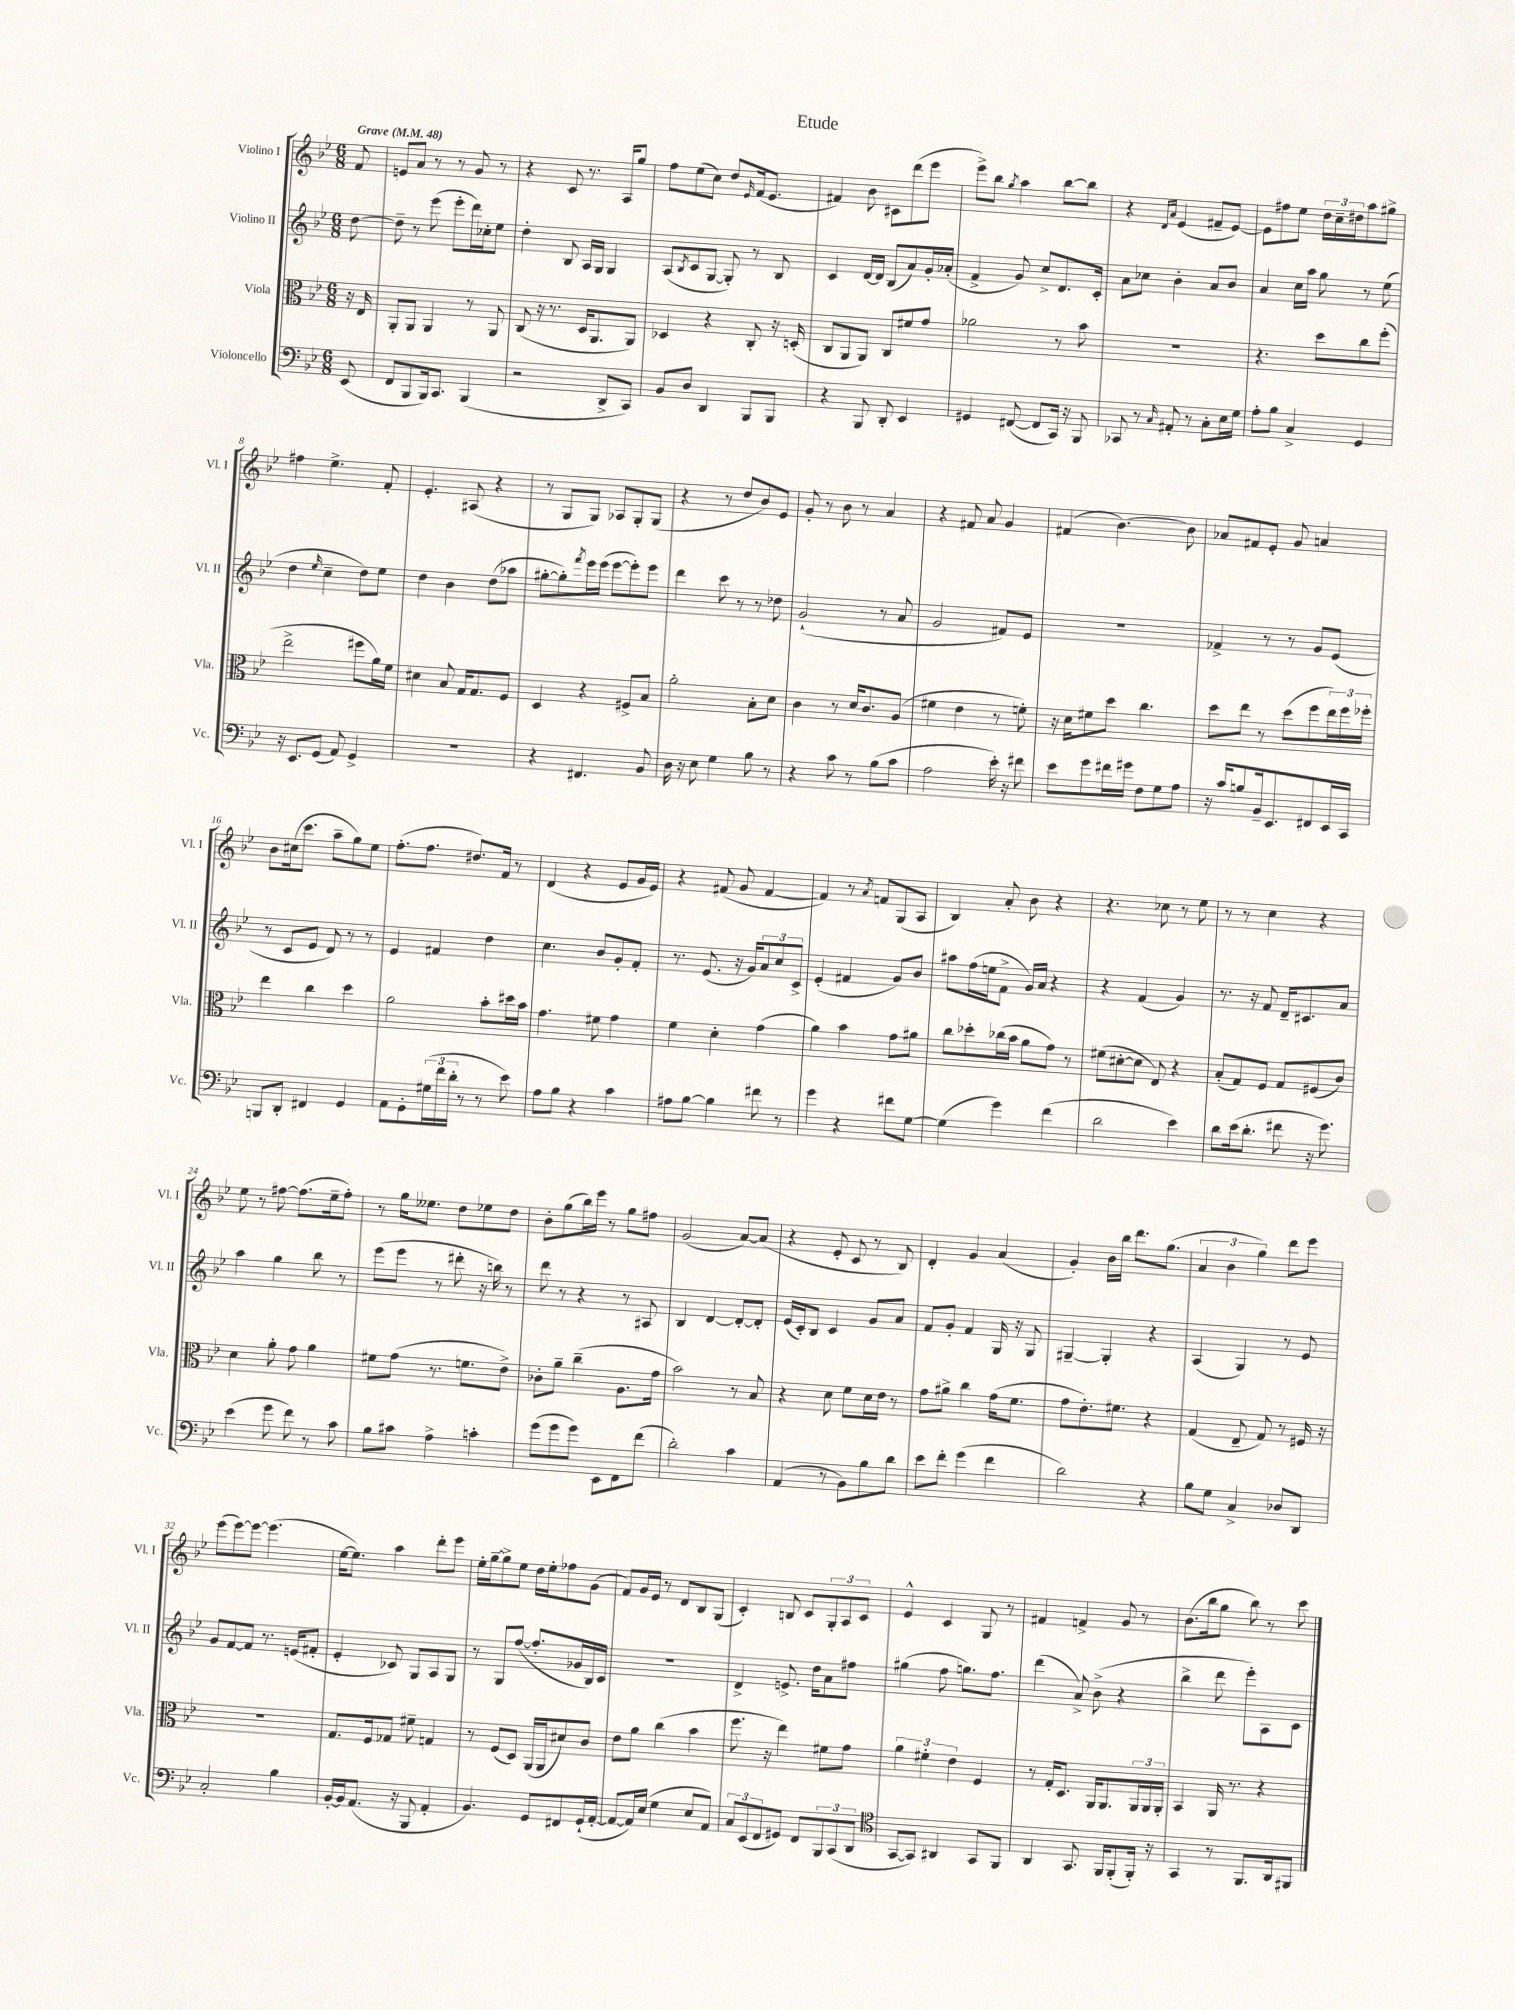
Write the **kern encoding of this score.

**kern	**kern	**kern	**kern
*part4	*part3	*part2	*part1
*staff4	*staff3	*staff2	*staff1
*I"Violoncello	*I"Viola	*I"Violino II	*I"Violino I
*I'Vc.	*I'Vla.	*I'Vl. II	*I'Vl. I
*clefF4	*clefC3	*clefG2	*clefG2
*k[b-e-]	*k[b-e-]	*k[b-e-]	*k[b-e-]
*M6/8	*M6/8	*M6/8	*M6/8
*MM48	*MM48	*MM48	*MM48
=	=	=	=
!	!	!	!LO:TX:a:B:t=Grave
(8EE-/	16r	[8dd\	8f/
.	16E-/	.	.
=1	=1	=1	=1
8FF/L	8AA'/L	8dd~\]	8en/L
8BBB-/	8AA/J	8r	8a/J
16BBB-/k)	4AA/	(8eee-\	8r
8.CC/J	.	.	.
.	.	8eee-'\L	8r
(4BBB-/	8r	16ddd\L)	8g/
.	.	16cc-X'\J	.
.	8AA/	8ee-\J	8r
=2	=2	=2	=2
2r	(8C/	4dd'\	4r
.	16r	.	.
.	8.r	.	.
.	.	8B-/	8c/
.	16D/KL	16A/LL	8.r
.	8.AA/	16G/JJ	.
8DD^/L	.	4G/	.
.	.	.	16A/KL
8CC/J)	8AA/J)	.	8gg/J
=3	=3	=3	=3
8BB-/L	4D-X/	(8A/L	8ff\L
.	.	8qB-/	.
8D/J	.	8c/	(8ee-\
4DD/	4r	[8G/J	8cc\J)
.	.	8G'/])	8dd/L
.	.	.	16qqe-/
8BBB-/L	8C'/	8r	(16f/k
.	.	.	8.e-/J
8BBB-/J	16r	8B-/	.
.	(16Dn'/	.	.
=4	=4	=4	=4
4r	8C/L	4c/	4f#X/)
.	8AA/	.	.
8BBB-/	8AA/J)	[16d/LL	8b-\
.	.	16d/JJ]	.
8DD'/	8C/L	(8B-/L	8c#X\L
4EE-/	8f#X/	8a/)	(8ddd\
.	8g/J	16g'/L	8eee-\J
.	.	(16a-X'/JJ	.
=5	=5	=5	=5
4GG#X/	2a-X\	4f^/	8eee-^\L)
.	.	.	8bb-\J
.	.	.	8qgg/
([8FF#X/	.	8g/)	4aa\
8FF#/L]	.	8cc^/L	.
16CC/Jk)	8r	8.d/	[8bb-\L
16r	.	.	.
8BBB-/	8b-\	.	8bb-\J]
.	.	16c'/Jk	.
=6	=6	=6	=6
8CC-X/	2.r	8a\L	4r
8r	.	8cc-X\J	.
.	.	.	16qqd/LL
16qqC/	.	.	16qqa/JJ
8AA#X'/	.	4b-'\	(4e-/
8r	.	.	.
8C'\L	.	8a/L	8f#X~/L
16E-\L	.	8b-/J	[8e-/J)
16G\JJ	.	.	.
=7	=7	=7	=7
8A'\L	4.r	4a/	8e-\L]
8B-\J	.	.	8ff#X\
4C^/	.	16cc\LL	8ee-\J
.	.	16aa\JJ	.
.	8dd\L	8gg\	24dd\LL
.	.	.	24cc~\
.	.	.	24dd#X\J
4GG/	8cc\	8r	8aa\
.	(8ff'\J	(8ee-\	8gg#X^\J
!!LO:LB:g=z
=8	=8	=8	=8
16r	2ee-^\	4dd\	4ff#X\
8.EE-/L	.	.	.
.	.	16qqee-/	.
(8GG/J	.	4cc~\	4.ee-^\
8AA/)	.	.	.
4GG^/	8ff#X\L	8dd\L)	.
.	16a\L)	8ee-\J	8f'/
.	16f\JJ	.	.
=9	=9	=9	=9
2.r	4d#X\	4dd\	4.e-'/
.	8B-/	4b-\	.
.	16G/KL	.	(8A#X/
.	8.G/	.	.
.	.	(8dd\L	4r
.	8F/J	8aa-X\J	.
=10	=10	=10	=10
4r	4D/	[8gg#X'\L	8r
.	.	8gg#'\])	8G/L
.	.	8qfff/	.
4.FF#X/	4r	16eee-\L	8G/J)
.	.	(16eee-\JJ	.
.	.	[8eee-\L	8A-X/L
.	8F#X^/L	8eee-'\])	8G'/
8BB-/	8B-/J	8eee-\J	(8G/J
=11	=11	=11	=11
16D\	2a'\	4ddd\	4r
16r	.	.	.
8E-\	.	.	.
4G\	.	8ccc\	8r
.	.	8r	8dd/L
8B-\	8B-'\L	8r	8b-/)
8r	8d\J	8dd-X\	8e-/J
=12	=12	=12	=12
4r	4c\	(2g`/	8g'/
.	.	.	8r
8c\	8r	.	8b-\
8r	16d/KL	.	8r
.	8.c/	.	.
(8B-\L	.	8r	4a/
8c\J	(8A/J	8a/	.
=13	=13	=13	=13
2A\	4f#X\	2g/	4r
.	4e-\	.	8f#X/
.	.	.	8a/
16e-'\)	8r	8f#X/L)	4g/
16r	.	.	.
8f#X\	8fn'\)	8e-/J	.
=14	=14	=14	=14
8e-\L	16r	2.r	(4f#X/
.	16d\KL	.	.
8g\	8f#X\	.	.
16f#X\L	8dd\J	.	[4.b-\)
16g#X\JJ	.	.	.
8F\L	4.cc\	.	.
8G\	.	.	.
8A\J	.	.	8b-\]
=15	=15	=15	=15
16r	8dd\L	4f-X^/	8a-X/L
16c/KL	.	.	.
8Bn/	8ee-\J	.	8f#X/
16BB-~/k	8r	8r	8e-'/J
8.EE-/	.	.	.
.	(8dd\L	8r	8g/
8FF#X/	8ff\	8g/L	4an/
16EE-/L	24ee-\L)	(8e-/J	.
.	24ff\	.	.
16CC/JJ	.	.	.
.	24ff-X'\JJ	.	.
!!LO:LB:g=z
=16	=16	=16	=16
8BBBn/L	4ee-\	8r	8b-\L
8DD'/J	.	8c/L	(16cc#X\k
.	.	.	8.ccc\J
4FF#X/	4cc\	8e-/J	.
.	.	8d/)	8aa~\L
4GG/	4dd\	8r	8gg\)
.	.	8r	8ee-\J
=17	=17	=17	=17
8AA\L	2a\	4e-/	(8.ff'\L
8GG'\	.	.	.
.	.	.	8.ff\J
(24G#X\L	.	4f#X/	.
24f\	.	.	.
24d'\JJ	.	.	.
8r	.	.	8.dd#X/L)
8r	8b-'\L	4dd\	.
.	.	.	16f/Jk
8e-\)	16dd#X\L	.	8r
.	16b-\JJ	.	.
=18	=18	=18	=18
8A\L	4.g\	4.cc\	(4d/
8B-\J	.	.	.
4r	.	.	4r
.	8f#X\	8b-/L	.
4c\	4g\	8g'/	8e-/L
.	.	8f'/J	16g/L
.	.	.	16e-/JJ)
=19	=19	=19	=19
8A#X\L	4f\	8.r	4r
[8B-\J	.	.	.
.	.	(8.e-/	.
4B-\]	4d'\	.	(8f#X/
.	.	16r	8g/
.	.	16g/KL)	.
8f#X\	(4g\	12a/	[4f#/
.	.	12cc/	.
8r	.	.	.
.	.	12c^/J	.
=20	=20	=20	=20
4g\	4a\)	(4e-'/	4f#/])
4r	4b-\	4f#X/	8r
.	.	.	8qa/
.	.	.	8fn/L
8f#X\L	8g\L	8g/L)	(8G/
[8G\J	8a#X\J	8b-/J	8A/J
=21	=21	=21	=21
(4G\]	8cc\L	8aa#X\L	4B-/)
.	8dd-X'\	(16ff\L	.
.	.	16een\J	.
4g\)	(16cc-X\L	8f^\J	8a'/
.	16b-\JJ	.	.
.	8a\L	16g/LL)	8b-\
.	.	16a/JJ	.
(4f\	8g\J)	4r	4r
.	8r	.	.
=22	=22	=22	=22
2d\	(8f#X\L	4r	4.r
.	[8d#X'\	.	.
.	8d#\J]	(4f/	.
.	8E-/)	.	8cc-X\
4e-\)	4r	4g/)	8r
.	.	.	8ee-\
=23	=23	=23	=23
8d\L	(8B-'/L	8.r	8r
(16e-\k	8G/)	.	8r
8.d'\J	.	16r	.
.	8F/J	8f/	4cc\
8f#X\	8G/L	16d~/KL	.
.	.	8.c#X/	.
16r	(8F#X/	.	4r
8.g\)	.	.	.
.	8c/J)	8a/J	.
!!LO:LB:g=z
=24	=24	=24	=24
(4e-\	4d\	4aa\	8ee-\
.	.	.	8r
8g\	8a'\	4gg\	[8ff#X\
8f\)	8g\	.	(8.ff#\L]
8r	4a\	8bb-\	.
.	.	.	16ee-~\k
8c\	.	8r	8ff#'\J)
=25	=25	=25	=25
8B-\L	8f#X\L	(8eee-\L	8r
8c#X\J	(8g\J	8eee-\J	16gg\KL
.	.	.	8.ee--X\J
4A^\	8.r	8r	.
.	.	8ddd#X'\	8dd\L
.	8.fn\L	.	.
4cn'\	.	16r	8ee-X\
.	.	16bbn\)	.
.	8e-^\J)	8r	8dd\J
=26	=26	=26	=26
(8g\L	8c-X'\L	8ddd\	8b-'\L
8g\	8a~\J	8r	(8gg\
8g\J)	(4cc~\	4r	16bb-\L)
.	.	.	16eee-\JJ
8EE-\L	.	.	8r
8FF\	8.A\L	8r	8gg\L
(8f\J	.	8A#X/	8ff#X\J
.	16g\Jk	.	.
=27	=27	=27	=27
2d'\)	2b-\)	4B-/	(2g/
.	.	[4d/	.
4c\	8r	8d'/L_	[8a/L)
.	8B-/	8d'/J]	(8a/J]
=28	=28	=28	=28
(4AA/	4r	(16e-/LL	4r
.	.	16c'/J)	.
.	.	8B-/J	.
8r	8d\	4c/	8e-'/
8BB-\L)	8f\L	.	8c/
8B-\	16d\L	8g/L	8r
.	16e-\JJ	.	.
8d\J	8r	8a/J	8B-/)
=29	=29	=29	=29
8e-\L	8g\L	8f/L	4d'/
8f'\J	8a#X^\J	8g'/J	.
(4g\	4cc\	4f/	4g/
4f\	(16g\KL	16G/	(4a/
.	8.f\J	16r	.
.	.	8G/	.
=30	=30	=30	=30
2d\)	8g\L	[4G#X~/	4g'/)
.	8.e-'\)	.	.
.	.	4G#'/]	16b-\LL
.	8.f#X\J	.	16bb-\JJ
.	.	.	8.ddd\L
4r	4r	4r	.
.	.	.	(8.gg\J
=31	=31	=31	=31
8B-\L	(4G/	(4A/	6a/
8G\J	.	.	.
.	.	.	6b-\
4C^/	8E-~/	4G/)	.
.	.	.	6gg\)
.	8G/)	.	.
8D-X/L	8r	8r	8ddd\L
8DD/J	16F#X/	8e-/	8eee-\J
.	16r	.	.
!!LO:LB:g=z
=32	=32	=32	=32
2C'/	2.r	8g/L	(8eee-\L
.	.	[8f/	[8eee-\)
.	.	8f/J]	8eee-\J_
.	.	8.r	(4.eee-\]
4B-\	.	.	.
.	.	(16en/KL	.
.	.	8f#X'/J	.
=33	=33	=33	=33
[16BB-'/LL	8.G/L	4e-'/	[16ee-\KL
16BB-/J]	.	.	8.ee-\J])
(8.AA/J	.	.	.
.	16F/k	.	.
.	8G-X/J	8c-X/)	4aa\
16r	.	.	.
8BBB-/	8f#X~\	8G/L	.
4AA'/	4Gn/	8A/	8ddd'\L
.	.	8G/J	8eee-\J
=34	=34	=34	=34
4.BB-/)	8r	8r	16ee-'\LL
.	.	.	[16gg~\J
.	(8F/L	8G/L	8gg^\]
.	8D/J)	([8ff/J	8ee-\J
8GG/L	(16AA/LL	8.ff'/L]	16dd\LL
.	16AA/J	.	16ee-'\J
8FF#X/	8d#X/)	.	8ff-X\
.	.	16g-X/L	.
(16GG`/L	8c/J	16B-/)	(8g\J
[16AA'/JJ	.	16c/JJ	.
=35	=35	=35	=35
8AA/L_	8e-\L	2.r	8f/L)
16AA/L])	8a\J	.	16g/L
(16E-/JJ	.	.	16e-/JJ
4G\	(4cc\	.	8r
.	.	.	8d/L
8E-/L	4b-\	.	8B-/
8AA/J)	.	.	(8G/J
=36	=36	=36	=36
12C/L	8.ff\	4d^/	4c'/)
(12EE-/	.	.	.
12FF/	.	.	.
.	16r	.	.
8GG#X/J)	4ee-\)	8.en^/	8Bn/
8FF/L	.	.	8c/L
.	.	16dd\KL	.
12BBB-/	8f#X\L	8a\	12G'/
(12CC/	.	.	12A/
.	8g\J	8ff#X\J	.
12DD/J	.	.	12c/J
=37	=37	=37	=37
*clefC4	*	*	*
[8GG/L	6a\	(4gg#X\	4e-^^/
8GG/J])	.	.	.
.	6f#X'\	.	.
4AA#X/	.	8ff\	4c/
.	6e-\	.	.
.	.	8.ggn\L)	.
8GG/L	4F/	.	8G/
.	.	8.ff\J	.
8FF/J	.	.	8r
=38	=38	=38	=38
4AA/	8r	(4ddd\	4f#X/
.	16G'/KL	.	.
.	8.D/J	.	.
8.GG/	.	8a^/)	4fn^/
.	16AA/KL	(8b-^\	.
16FF/KL	8.AA/	.	.
(8FF'/	.	4r	8g/
16FF'/Jk)	24AA/L	.	8r
.	24AA/	.	.
16r	.	.	.
.	24AA'/JJ	.	.
=39	=39	=39	=39
4GG/	4BB-/	4bb-^\	(8.b-\L
.	.	.	16bb-\k
8r	16AA/	8ddd\	8gg\J
.	8.r	.	.
8.FF/L	.	8eee-'\L)	8bb-\)
.	4r	8A\	8r
16AA/k	.	.	.
8FF#X/J	.	8c\J	8ccc\
==	==	==	==
*-	*-	*-	*-
